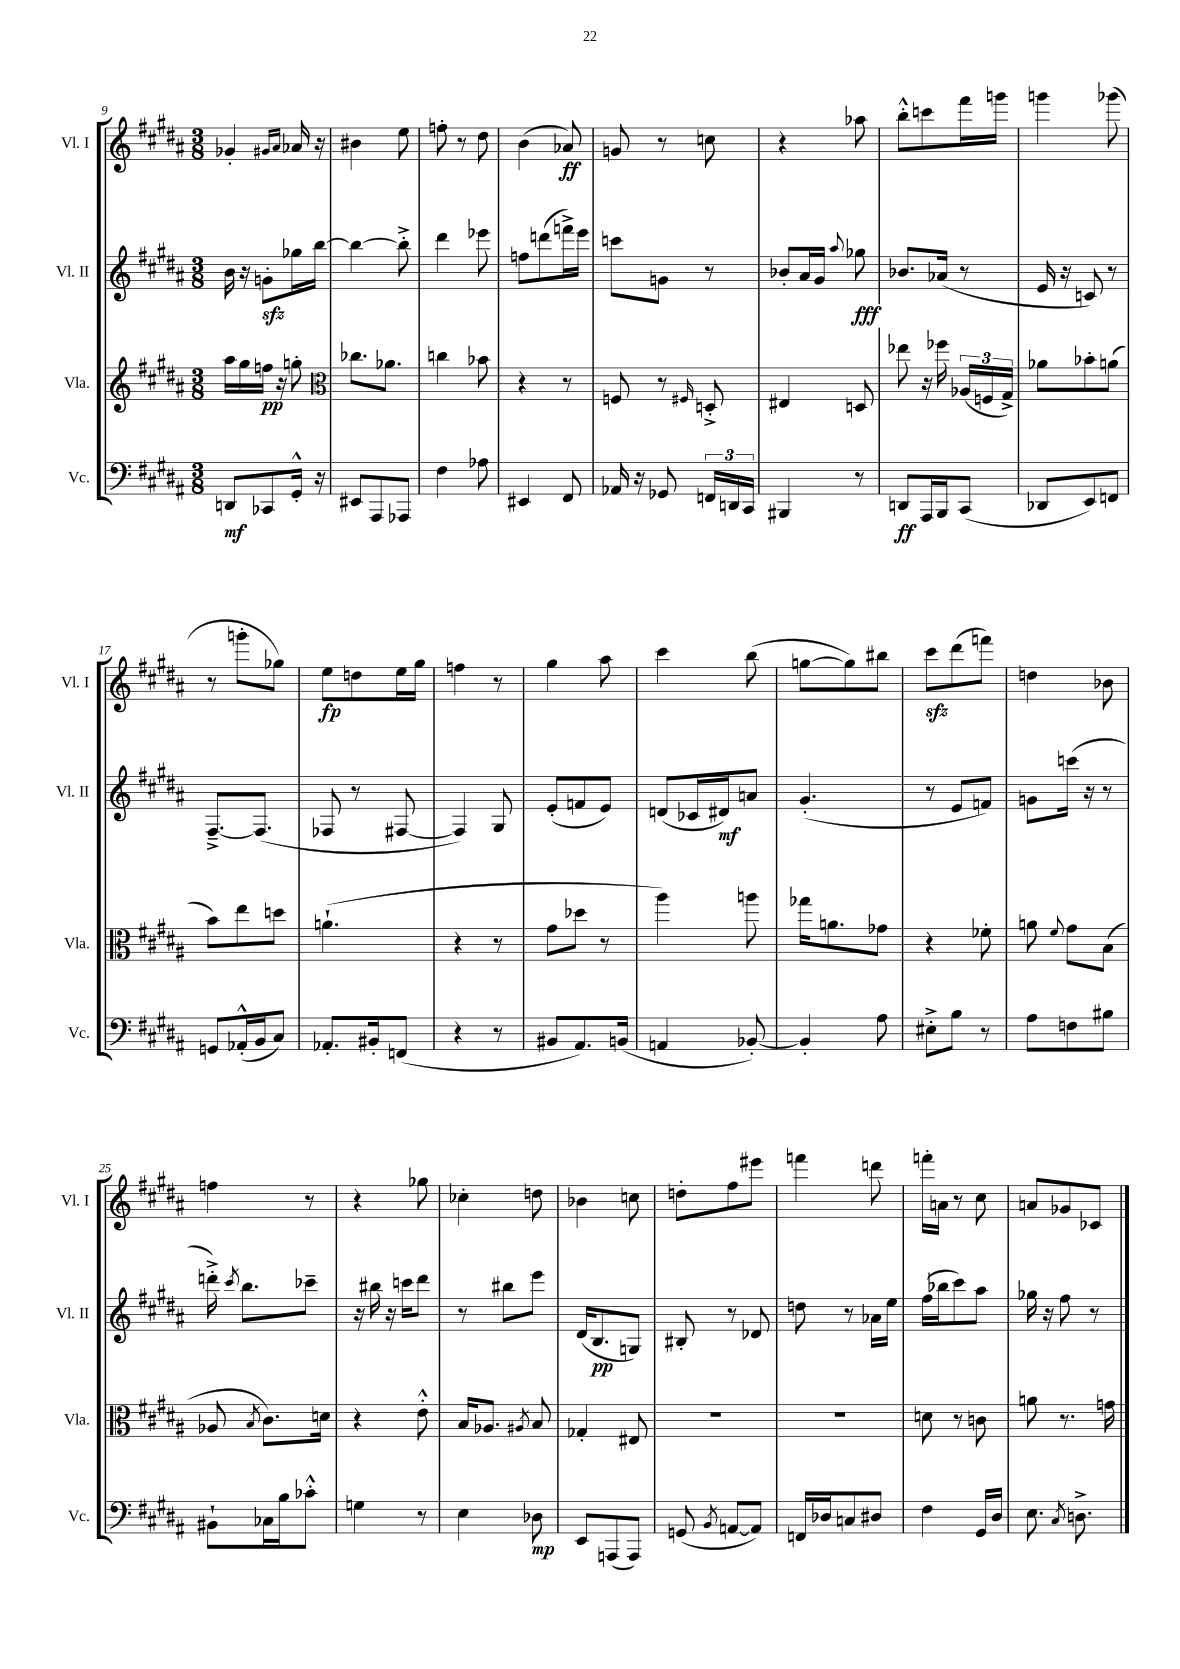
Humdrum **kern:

**kern	**kern	**kern	**kern
*staff4	*staff3	*staff2	*staff1
*clefF4	*clefG2	*clefG2	*clefG2
*k[f#c#g#d#a#]	*k[f#c#g#d#a#]	*k[f#c#g#d#a#]	*k[f#c#g#d#a#]
*M3/8	*M3/8	*M3/8	*M3/8
8DD	16aa#	16b	4g-'
.	16gg#	16r	.
8CC-	16ff	8g'	.
.	16r	.	.
.	.	.	16qqg#
.	.	.	16qqa#
16GG#'^^	8gg'	16gg-	16a-
16r	.	[16bb	16r
=	=	=	=
*	*clefC3	*	*
8EE#	8.cc-	4bb_	4b#
8AAA#	.	.	.
.	8.a-	.	.
8AAA-	.	8bb'^]	8ee
=	=	=	=
4F#	4cc	4ddd#	8ff'
.	.	.	8r
8A-	8b-	8eee-	8dd#
=	=	=	=
4EE#	4r	8ff	(4b
.	.	(8ddd	.
8FF#	8r	16fff^)	8a-)
.	.	16eee	.
=	=	=	=
16AA-	8F	8ccc	8g
16r	.	.	.
8GG-	8r	8g	8r
.	16qqF#	.	.
24FF	8D'^	8r	8cc
24DD	.	.	.
24CC#	.	.	.
=	=	=	=
4BBB#	4E#	8b-'	4r
.	.	16a#	.
.	.	16g#	.
.	.	8qqaa#	.
8r	8D	8gg-	8aa-
=	=	=	=
8DD	8ee-	8.b-	8bb'^^
16AAA#	16r	.	8ccc
16BBB	16ff-	(16a-	.
(8CC#	(24A-	8r	16fff#
.	24F	.	.
.	.	.	16ggg
.	24G#^)	.	.
=	=	=	=
8DD-	8a-	16e	4ggg
.	.	16r	.
8EE)	8b-'	8c)	.
8FF	(8a	8r	(8ggg-
=	=	=	=
8GG	8b)	[8.F#~^	8r
(16AA-'^^	8ee	.	8ggg'
16BB	.	(8.F#]	.
8C#)	8dd	.	8gg-)
=	=	=	=
8.AA-'	(4.a`	8F-	8ee
.	.	8r	8dd
16BB#'	.	.	.
(8FF	.	[8F#	16ee
.	.	.	16gg#
=	=	=	=
4r	4r	4F#])	4ff
8r	8r	8G#	8r
=	=	=	=
8BB#	8g#	(8e'	4gg#
8.AA#)	8dd-	8f	.
.	8r	8e)	8aa#
(16BB	.	.	.
=	=	=	=
4AA	4aa#)	(8d	4ccc#
.	.	16c-	.
.	.	16d#)	.
[8BB-')	8aa	8a	(8bb
=	=	=	=
4BB-']	16gg-	(4.g#'	[8gg
.	8.a	.	.
.	.	.	8gg])
8A#	8g-	.	8bb#
=	=	=	=
8E#'^	4r	8r	8ccc#
8B	.	8e	(8ddd#
8r	8f-'	8f)	8fff)
=	=	=	=
8A#	8a	8g	4dd
.	8qqf#	.	.
8F	8g#	(16ccc	.
.	.	16r	.
8B#	(8B	8r	8b-
=	=	=	=
8BB#`	8A-	16ddd'^)	4ff
.	.	8qccc#	.
.	.	8.bb	.
.	8qB	.	.
16C-	8.c#)	.	.
16B	.	.	.
8c-'^^	.	8ccc-~	8r
.	16d	.	.
=	=	=	=
4G	4r	16r	4r
.	.	16bb#	.
.	.	16r	.
.	.	16ccc	.
8r	8e'^^	8ddd#	8gg-
=	=	=	=
4E	16B	8r	4cc-'
.	8.A-	.	.
.	.	8bb#	.
.	8qA#	.	.
8D-	8B	8eee	8dd
=	=	=	=
8EE	4G-'	(16d#	4b-
.	.	8.B	.
(8AAA	.	.	.
8AAA)	8E#	8G)	8cc
=	=	=	=
(8GG	4.r	8B#'	8dd'
8qBB	.	.	.
[8AA	.	8r	8ff#
8AA])	.	8d-	8eee#
=	=	=	=
16FF	4.r	8dd	4fff
16D-	.	.	.
8C	.	8r	.
8D#	.	16a-	8ddd
.	.	16ee	.
=	=	=	=
4F#	8d	(16ff#	16fff'
.	.	16bb-	16a
.	8r	8ccc#)	8r
16GG#	8c	8aa#	8cc#
16D#	.	.	.
=	=	=	=
8.E	8a	16gg-	8a
.	.	16r	.
.	8.r	8ff#	8g-
8qC#	.	.	.
8.D^	.	.	.
.	.	8r	8c-
.	16g	.	.
==	==	==	==
*-	*-	*-	*-
